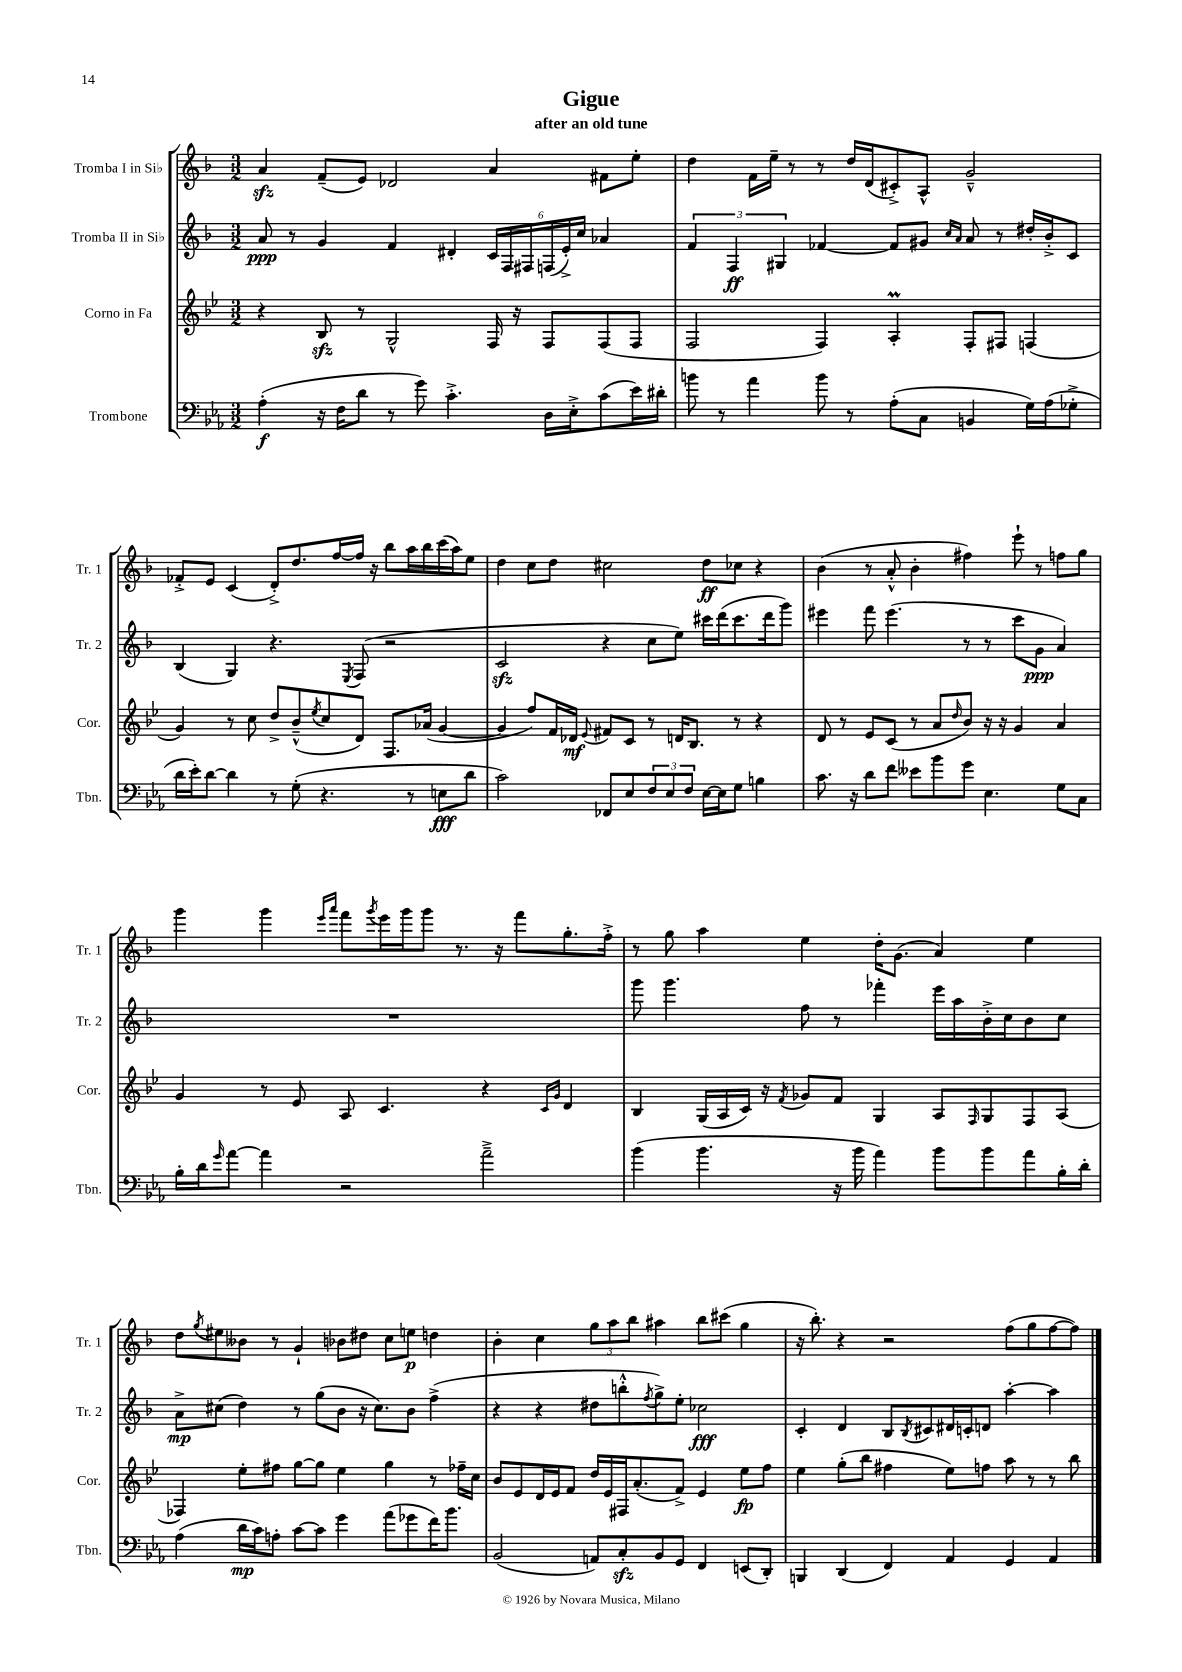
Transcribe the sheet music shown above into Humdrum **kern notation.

**kern	**kern	**kern	**kern
*staff4	*staff3	*staff2	*staff1
*clefF4	*clefG2	*clefG2	*clefG2
*k[b-e-a-]	*k[b-e-]	*k[b-]	*k[b-]
*M3/2	*M3/2	*M3/2	*M3/2
(4A-'	4r	8a	4a
.	.	8r	.
16r	8B-	4g	(8f~
16F	.	.	.
8d	8r	.	8e)
8r	2G^^	4f	2d-
8g)	.	.	.
4.c'^	.	4d#'	.
.	16F	24c	4a
.	.	24F	.
.	16r	.	.
.	.	24F#	.
16D	8F	(24F	.
.	.	24e'^)	.
16E-'^	.	.	.
.	.	24cc	.
(8c	(8F	4a-	8f#
16e-)	8F	.	8ee'
16d#'	.	.	.
=	=	=	=
8b	2F	6f	4dd
8r	.	.	.
.	.	6F	.
4a-	.	.	16f
.	.	.	16ee~
.	.	6G#	.
.	.	.	8r
8b	4F)	[4f-	8r
8r	.	.	16dd
.	.	.	(16d
(8A-'	4A'	8f-]	8c#'^)
8C	.	8g#	8A^^
.	.	16qqcc	.
.	.	16qqa	.
4BB	8F'	8a	2g~^^
.	8F#	8r	.
16G)	(4F	16dd#'	.
(16A-	.	16b-'^	.
8G-'^	.	8c	.
=	=	=	=
16d	4g)	(4B-	8f-'^
16e-')	.	.	.
[8d	.	.	8e
4d]	8r	4G)	(4c
.	8cc	.	.
8r	8dd^	4.r	8d'^)
(8G'	(8b-~^^	.	8.dd
.	8qee-	.	.
4.r	8cc	.	.
.	.	.	[16ff
.	.	8qE	.
.	8d)	(8F	16ff]
.	.	.	16r
.	8.F	2r	8bb-
8r	.	.	16aa
.	(16a-	.	16bb-
8E	[4g	.	(16ccc
.	.	.	16aa)
8d	.	.	8ee
=	=	=	=
2c)	4g]	2c	4dd
.	8ff)	.	8cc
.	16f	.	8dd
.	16d-	.	.
.	8qqe-	.	.
8FF-	8f#	4r	2cc#
8E-	8c	.	.
12F	8r	8cc	.
12E-	.	.	.
.	16d	8ee)	.
12F	.	.	.
.	8.B-	.	.
[16E-	.	16ccc#	8dd
16E-]	.	(16ddd	.
8G	8r	8.ccc#	8cc-
4B	4r	.	4r
.	.	16ddd	.
.	.	8ggg)	.
=	=	=	=
8.c	8d	4eee#	(4b-
.	8r	.	.
16r	.	.	.
8d	8e-	8fff	8r
8f	(8c	(4.eee#	8a'^^
8e--	8r	.	4b-'
8b-	8a	.	.
.	16qqdd	.	.
8g	8b-)	8r	4ff#)
4.E-	16r	8r	.
.	16r	.	.
.	4g	8ccc	8eee`
.	.	8g	8r
8G	4a	4a)	8ff
8C	.	.	8gg
=	=	=	=
16B-'	4g	1.r	4ggg
16d	.	.	.
16qqg	.	.	.
[8a-	.	.	.
4a-]	8r	.	4ggg
.	8e-	.	.
.	.	.	16qqeee
.	.	.	16qqaaa
2r	8A	.	8fff
.	.	.	8qggg
.	4.c	.	16eee
.	.	.	16ggg
.	.	.	8ggg
.	.	.	8.r
2a-~^	4r	.	.
.	.	.	16r
.	.	.	8fff
.	16qqc	.	.
.	16qqg	.	.
.	4d	.	8.gg'
.	.	.	16ff'^
=	=	=	=
(4b-	4B-	8ggg	8r
.	.	4.ggg	8gg
4.b-	(16G	.	4aa
.	16A	.	.
.	16c)	.	.
.	16r	.	.
.	8qf	.	.
.	8g-	8ff	4ee
16r	8f	8r	.
16b-	.	.	.
4a-)	4G	4fff-'	16dd'
.	.	.	(8.g
8b-	8A	16eee	4a)
.	.	16aa	.
.	16qqF	.	.
8b-	8G	16b-'^	.
.	.	16cc	.
8a-	8F	8b-	4ee
16B-'	(8A	8cc	.
16d'	.	.	.
=	=	=	=
(4A-	4F-)	8a^	8dd
.	.	.	8qgg
.	.	(8cc#	8ee#
16d	8ee-'	4dd)	8b--
16c)	.	.	.
8A'	8ff#	.	8r
[8c	[8gg	8r	4g`
8c]	8gg]	(8gg	.
4g	4ee-	8b-	8b-
.	.	16r	8dd#
.	.	8.cc#)	.
(8a-	4gg	.	8cc
8g-	.	8b-	8ee
16f)	8r	(4ff^	4dd
8.b-	.	.	.
.	16ff-~	.	.
.	16cc	.	.
=	=	=	=
(2BB-	8b-	4r	4b-'
.	8e-	.	.
.	16d	4r	4cc
.	16e-	.	.
.	8f	.	.
8AA)	16dd	8dd#	12gg
.	16e-	.	.
.	.	.	12aa
8C'	16F#	8bb'^^	.
.	.	.	12bb-
.	(8.a'	.	.
.	.	8qff	.
8BB-	.	8gg^)	4aa#
8GG	8f^)	8ee'	.
4FF	4e-	2cc-	8bb-
.	.	.	(8ccc#
(8EE	8ee-	.	4gg
8DD')	8ff	.	.
=	=	=	=
4BBB	4ee-	4c'	16r
.	.	.	8.bb-')
(4DD	(8gg'	4d	4r
.	8bb-	.	.
4FF)	4ff#	8B-	2r
.	.	8qB-	.
.	.	8c#	.
4AA-	8ee-)	16d#	.
.	.	16c'	.
.	8ff	8d	.
4GG	8aa	[4aa'	(8ff
.	8r	.	8gg
4AA-	8r	4aa]	[8ff
.	8bb-	.	8ff])
==	==	==	==
*-	*-	*-	*-
